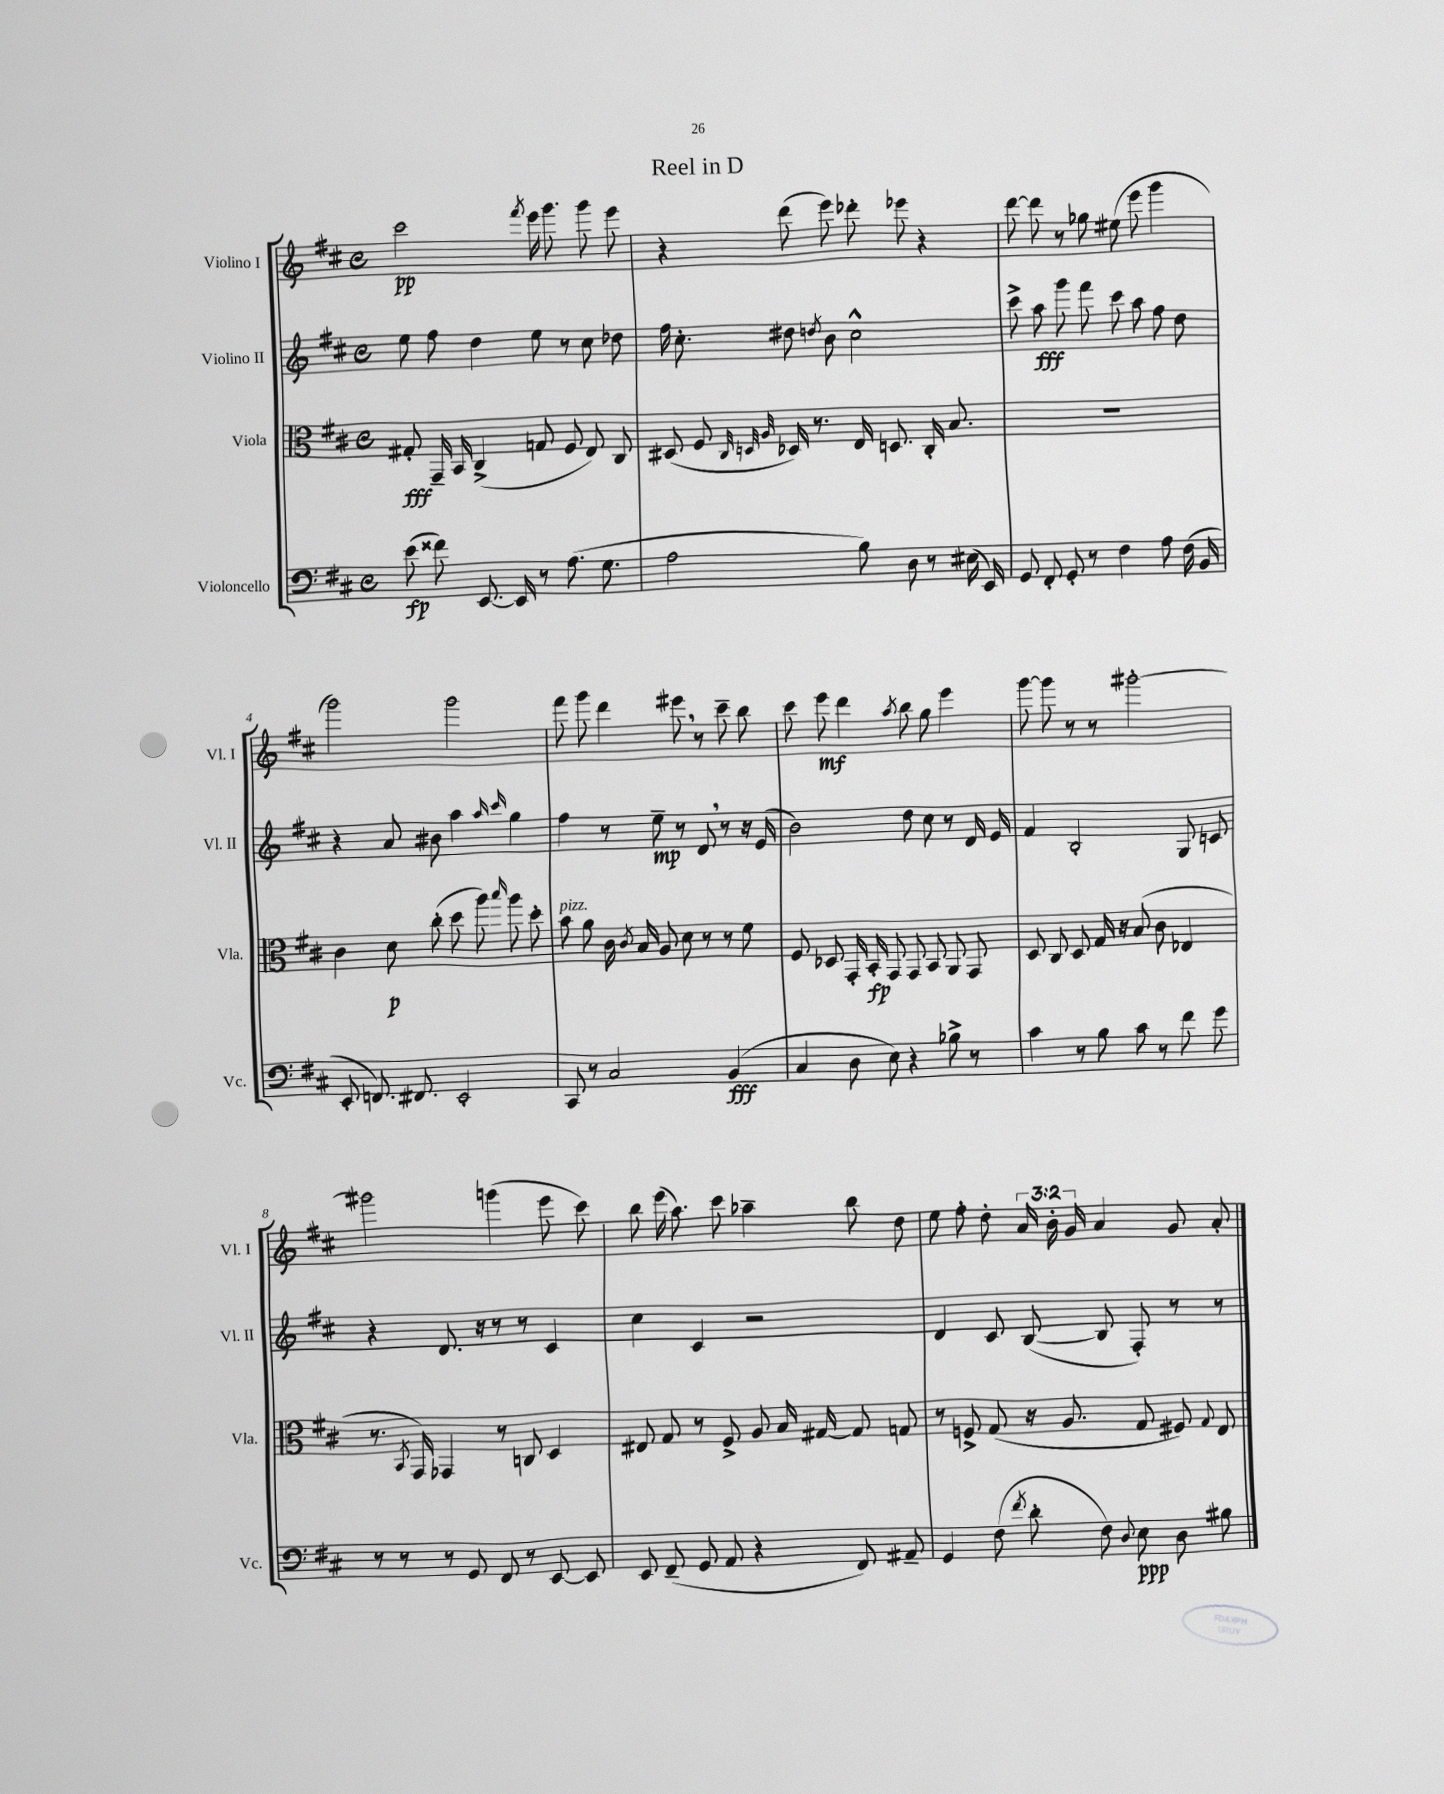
\header { title = "Reel in D" }
<<
\new StaffGroup <<
\new Staff = "s0" \with { instrumentName = "Violino I" shortInstrumentName = "Vl. I" } {
    \clef treble \key d \major \defaultTimeSignature \time 4/4 \override Staff.TupletNumber.text = #tuplet-number::calc-fraction-text
    \autoBeamOff cis'''2\pp \acciaccatura { fis'''8 } e'''16 g'''8. g'''8 e'''8 |
    r4 d'''8( e'''8) des'''8-. ees'''8 r4 |
    d'''8~ d'''8 r8 ges''8 eis''8( e'''8 g'''4 |
    g'''2) g'''2 |
    fis'''8 g'''8 d'''4 eis'''8 \breathe r8 cis'''8-- b''8 |
    cis'''8 e'''8\mf d'''4 \acciaccatura { a''8 } b''8 g''8 e'''4 |
    g'''8~ g'''8 r8 r8 gis'''2~-. |
    gis'''2 g'''4( e'''8 cis'''8) |
    b''8 e'''16( a''8.) cis'''8 aes''4-- b''8 d''8 |
    e''8 fis''8-. d''8-. \tuplet 3/2 { a'16 b'16-. g'16 } a'4 g'8 a'8-. \bar "|." |
}
\new Staff = "s1" \with { instrumentName = "Violino II" shortInstrumentName = "Vl. II" } {
    \clef treble \key d \major \defaultTimeSignature \time 4/4
    \autoBeamOff e''8 fis''8 d''4 e''8 r8 cis''8 des''8 |
    fis''16 cis''8.-. dis''8 \acciaccatura { d''8 } b'8 cis''2-^ |
    cis'''8-> a''8\fff g'''8 fis'''8 cis'''8 a''8 fis''8 d''8 |
    r4 a'8 bis'8 a''4 \grace { a''16 cis'''16 } g''4 |
    fis''4 r8 e''8--\mp r8 d'8 \breathe r8 r16 e'16( |
    b'2) d''8 cis''8 r8 d'16 e'16 |
    fis'4 b2-. g8 c'8 |
    r4 d'8. r16 r8 r8 cis'4 |
    cis''4 cis'4 r2 |
    d'4 cis'8 b8~( b8 fis8-.) r8 r8 \bar "|." |
}
\new Staff = "s2" \with { instrumentName = "Viola" shortInstrumentName = "Vla." } {
    \clef alto \key d \major \defaultTimeSignature \time 4/4
    \autoBeamOff gis8-.\fff g,16-- b,16 cis4->( g8 fis8 e8) cis8 |
    dis8( fis8 \grace { cis32 d32 a32 } des16) r8. e16 d8. cis16-. b8. |
    R1 |
    cis'4 d'8\p cis''8-.( d''8 a''8) \grace { b''16 } a''8 d''8-. |
    b'8^\markup { \italic "pizz." } a'8 cis'16 \acciaccatura { cis'8 } b16 a8 d'8 r8 r8 fis'8 |
    fis8 des8 g,16-. b,16-.\fp g,8 g,8 b,8 a,8 g,8 |
    d8 cis8 d8 g16 r16 b8( cis'8 ees4 |
    r8. \acciaccatura { b,8 } g,16) ges,4 r8 c8 d4 |
    eis8 g8 r8 fis8-> a8 b16 gis16~ gis8 g8 |
    r8 f8-> g8( r16 a8. g8 fis8) \appoggiatura { g8 } e8 \bar "|." |
}
\new Staff = "s3" \with { instrumentName = "Violoncello" shortInstrumentName = "Vc." } {
    \clef bass \key d \major \defaultTimeSignature \time 4/4
    \autoBeamOff e'8\fp( fisis'8) e,8.~ e,16 r8 a8.( g8. |
    a2 b8) d8 r8 eis16( e,16) |
    g,8 fis,8-. g,8-. r8 fis4 a8 fis16( b,16 |
    e,8-. f,8.) fis,8. e,2-. |
    cis,8 r8 cis2 b,4\fff( |
    cis4 d8 e8) r4 bes8-> r8 |
    cis'4 r8 b8 cis'8 r8 fis'8 g'8 |
    r8 r8 r8 g,8 fis,8 r8 e,8~ e,8 |
    e,8 fis,8--( g,8 a,8 r4 fis,8) ais,8-- |
    g,4 fis8( \acciaccatura { fis'8 } d'8-. fis8) \appoggiatura { d8 } e8\ppp d8 bis8 \bar "|." |
}
>>
>>
